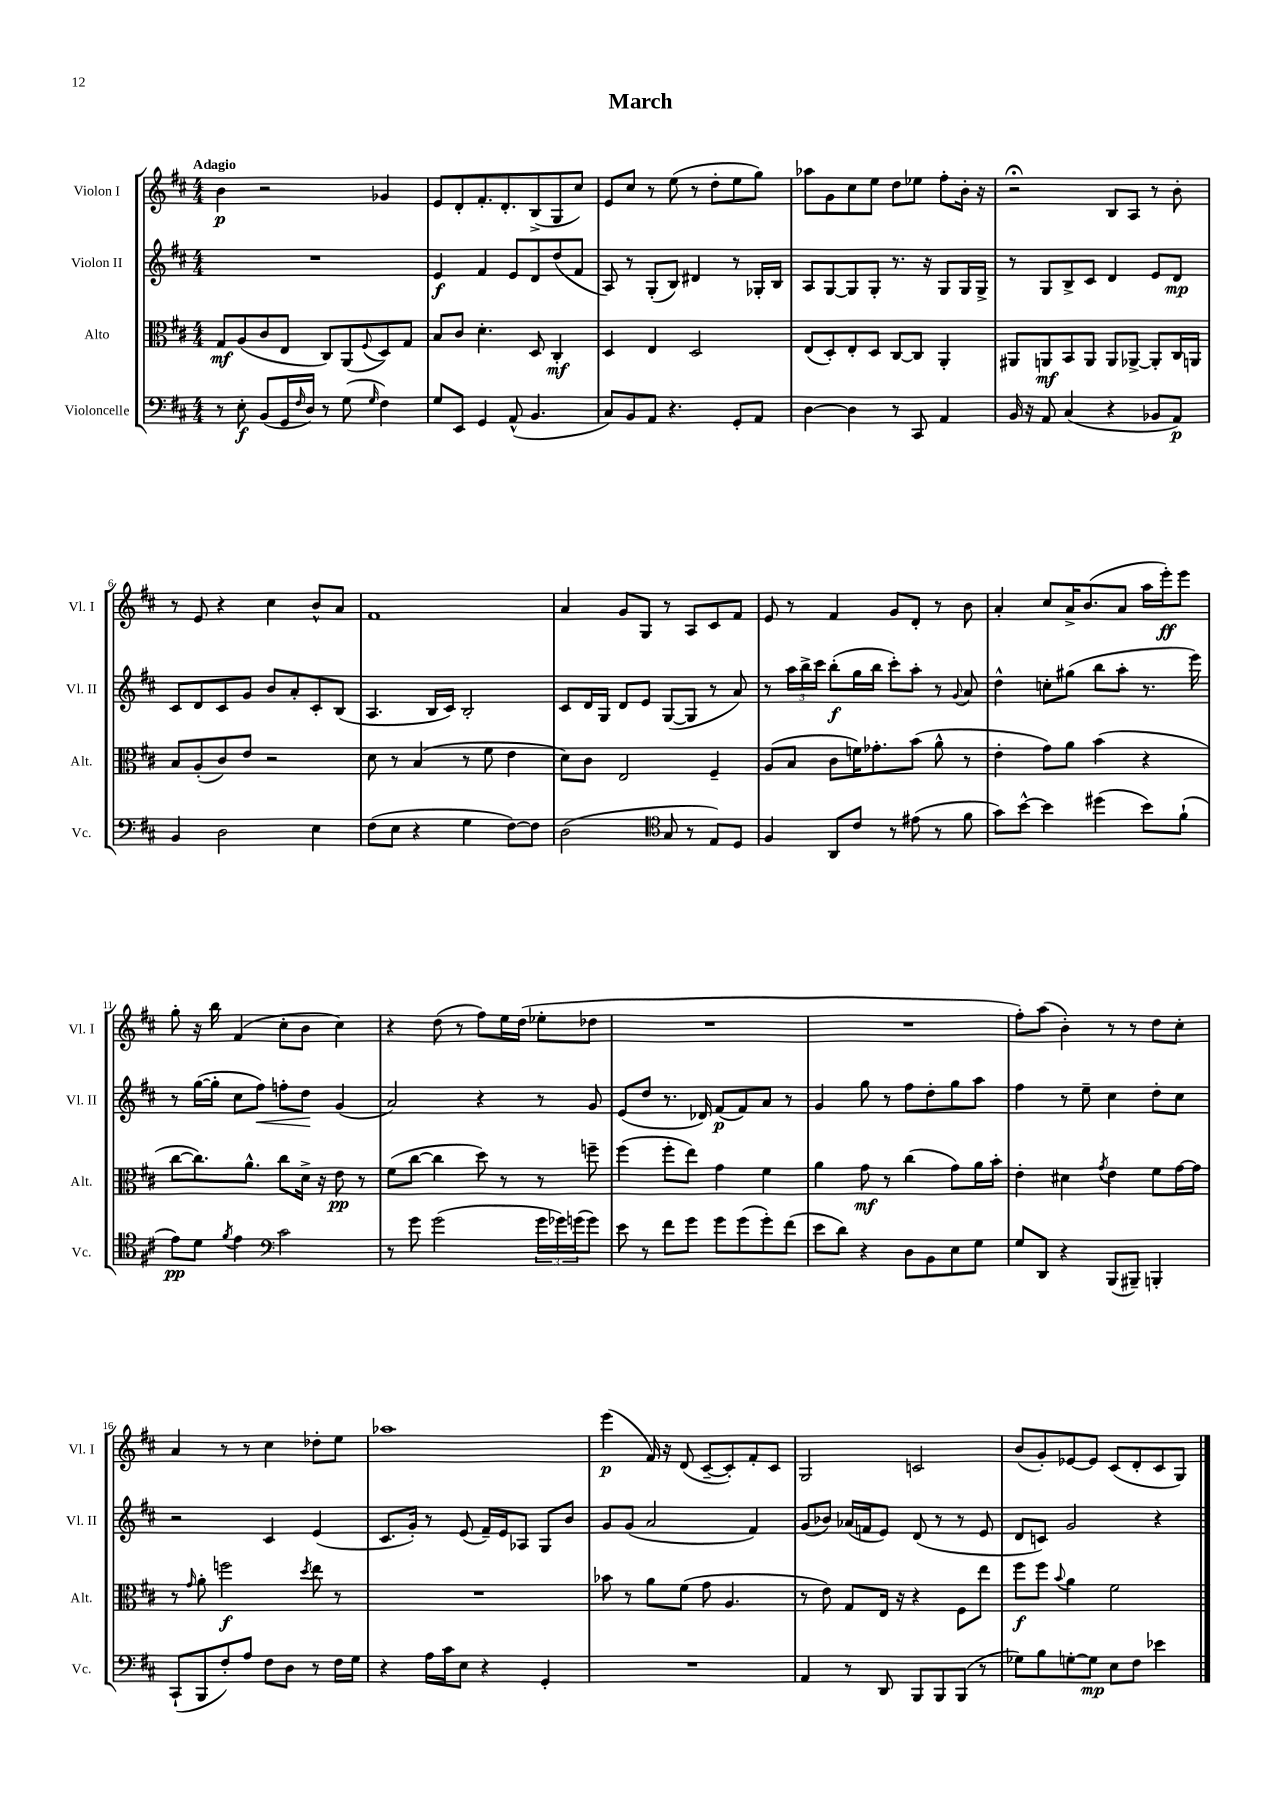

**kern	**kern	**kern	**kern
*staff4	*staff3	*staff2	*staff1
*clefF4	*clefC3	*clefG2	*clefG2
*k[f#c#]	*k[f#c#]	*k[f#c#]	*k[f#c#]
*M4/4	*M4/4	*M4/4	*M4/4
8r	8G	1r	4b
8E'	(8A	.	.
(8BB	8c#	.	2r
16GG	8E	.	.
16qqF#	.	.	.
16D)	.	.	.
8r	8C#)	.	.
(8G	(8AA	.	.
16qqG	8qqF#	.	.
4F#)	8D)	.	4g-
.	8G	.	.
=	=	=	=
8G	8B	4e	8e
8EE	8c#	.	8d'
4GG	4.d'	4f#	8.f#'
.	.	.	8.d'
(8AA^^	.	8e	.
4.BB	8D	8d	(8B^
.	4C#'	(8dd	8G
.	.	8f#	8cc#)
=	=	=	=
8C#)	4D	8A)	8e
8BB	.	8r	8cc#
8AA	4E	(8G'	8r
4.r	.	8B)	(8ee
.	2D	4d#	8r
.	.	.	8dd'
8GG'	.	8r	8ee
8AA	.	16G-'	8gg)
.	.	16B	.
=	=	=	=
[4D	(8E	8A	8aa-
.	8D')	[8G	8g
4D]	8E'	8G]	8cc#
.	8D	8G'	8ee
8r	[8C#	8.r	8dd
8CC#	8C#]	.	8ee-
.	.	16r	.
4AA	4AA'	8G	8ff#'
.	.	16G	16b'
.	.	16G^	16r
=	=	=	=
16BB	8AA#	8r	2r;
16r	.	.	.
8AA	8AA	8G	.
(4C#	8BB	8B^	.
.	8AA	8c#	.
4r	8AA	4d	8B
.	[8AA-^	.	8A
8BB-	8AA-']	8e	8r
8AA)	16C#	8d	8b'
.	16AA	.	.
=	=	=	=
4BB	8B	8c#	8r
.	(8A'	8d	8e
2D	8c#)	8c#	4r
.	8e	8g	.
.	2r	8b	4cc#
.	.	8a'	.
4E	.	8c#'	8b^^
.	.	(8B	8a
=	=	=	=
(8F#	8d	4.A	1f#
8E	8r	.	.
4r	(4B	.	.
.	.	16B	.
.	.	16c#)	.
4G	8r	2B'	.
.	8f#	.	.
[8F#)	4e	.	.
8F#]	.	.	.
=	=	=	=
(2D	8d)	8c#	4a
.	8c#	16d	.
.	.	16G	.
.	2E	8d	8g
.	.	8e	8G
*clefC4	*	*	*
8G	.	([8G	8r
8r	.	8G]	8A
8E)	4F#~	8r	8c#
8D	.	8a)	8f#
=	=	=	=
4F#	(8A	8r	8e
.	8B	24aa	8r
.	.	24bb^	.
.	.	24ccc#	.
8AA	8c#	(8bb'	4f#
8c#	16f)	16gg	.
.	8.g-'	16bb	.
8r	.	8ccc#')	8g
(8e#	(8b	8aa'	8d'
8r	8a^^	8r	8r
.	.	8qqg	.
8f#	8r	8a	8b
=	=	=	=
8g)	4e'	4dd^^	4a'
[8b^^	.	.	.
4b]	8g)	8cc'	8cc#
.	8a	(8gg#	16a^
.	.	.	(8.b
(4dd#	(4b	8bb	.
.	.	8aa'	8a
8b)	4r	8.r	16aa
.	.	.	16eee')
(8f#`	.	.	8eee
.	.	16eee)	.
=	=	=	=
8e)	[8cc#	8r	8gg'
8d	8.cc#])	([16gg	16r
.	.	16gg']	16bb
8qf#	.	.	.
4e	.	8cc#	(4f#
.	8.a^^	.	.
.	.	8ff#)	.
*clefF4	*	*	*
2c#	8cc#	8ff'	8cc#'
.	16d^	8dd	8b
.	16r	.	.
.	8e	(4g	4cc#)
.	8r	.	.
=	=	=	=
8r	(8f#	2a)	4r
8g	[8cc#	.	.
(2g	4cc#]	.	(8dd
.	.	.	8r
.	8dd)	4r	8ff#)
.	8r	.	16ee
.	.	.	(16dd
24g	8r	8r	8ee-'
24g-)	.	.	.
(24g	.	.	.
8g)	8ff~	8g	8dd-
=	=	=	=
8e	(4ff#	(8e	1r
8r	.	8dd	.
8f#	8ff#'	8.r	.
8g	8ee)	.	.
.	.	16d-)	.
8g	4g	(8f#	.
(8g	.	8f#)	.
8g')	4f#	8a	.
(8f#	.	8r	.
=	=	=	=
8e	4a	4g	1r
8d)	.	.	.
4r	8g	8gg	.
.	8r	8r	.
8D	(4cc#	8ff#	.
8BB	.	8dd'	.
8E	8g)	8gg	.
8G	16a	8aa	.
.	16b'	.	.
=	=	=	=
8G	4e'	4ff#	8ff#')
8DD	.	.	(8aa
4r	4d#	8r	4b')
.	.	8ee~	.
.	8qg	.	.
(8BBB	4e	4cc#	8r
8BBB#~)	.	.	8r
4BBB'	8f#	8dd'	8dd
.	[16g	8cc#	8cc#'
.	16g]	.	.
=	=	=	=
(8CC#`	8r	2r	4a
.	16qqg	.	.
8BBB	8a'	.	.
8F#')	2ff	.	8r
8A	.	.	8r
8F#	.	4c#	4cc#
8D	.	.	.
.	8qdd	.	.
8r	8ee	(4e	8dd-'
16F#	8r	.	8ee
16G	.	.	.
=	=	=	=
4r	1r	8.c#	1aa-
.	.	16g')	.
16A	.	8r	.
16c#	.	.	.
8E	.	(8e	.
4r	.	16f#~)	.
.	.	16e	.
.	.	8A-	.
4GG'	.	8G	.
.	.	8b	.
=	=	=	=
1r	8b-	8g	(4eee
.	8r	(8g	.
.	8a	2a	16f#)
.	.	.	16r
.	(8f#	.	(8d
.	8g	.	[8c#~
.	4.A	.	8c#'])
.	.	4f#)	8f#'
.	.	.	8c#
=	=	=	=
4AA	8r	(8g	2G
.	8e)	8b-)	.
8r	8G	(16a-	.
.	.	16f	.
8DD	16E	8e)	.
.	16r	.	.
8BBB	4r	(8d	2c
8BBB	.	8r	.
(8BBB	8F#	8r	.
8r	8ee	8e	.
=	=	=	=
8G-)	8ff#	8d	(8b
8B	8ff#	8c)	8g')
.	8qqb	.	.
[8G'	4a	2g	[8e-
8G]	.	.	8e-]
8E	2f#	.	(8c#
8F#	.	.	8d'
4e-	.	4r	8c#
.	.	.	8G)
==	==	==	==
*-	*-	*-	*-
